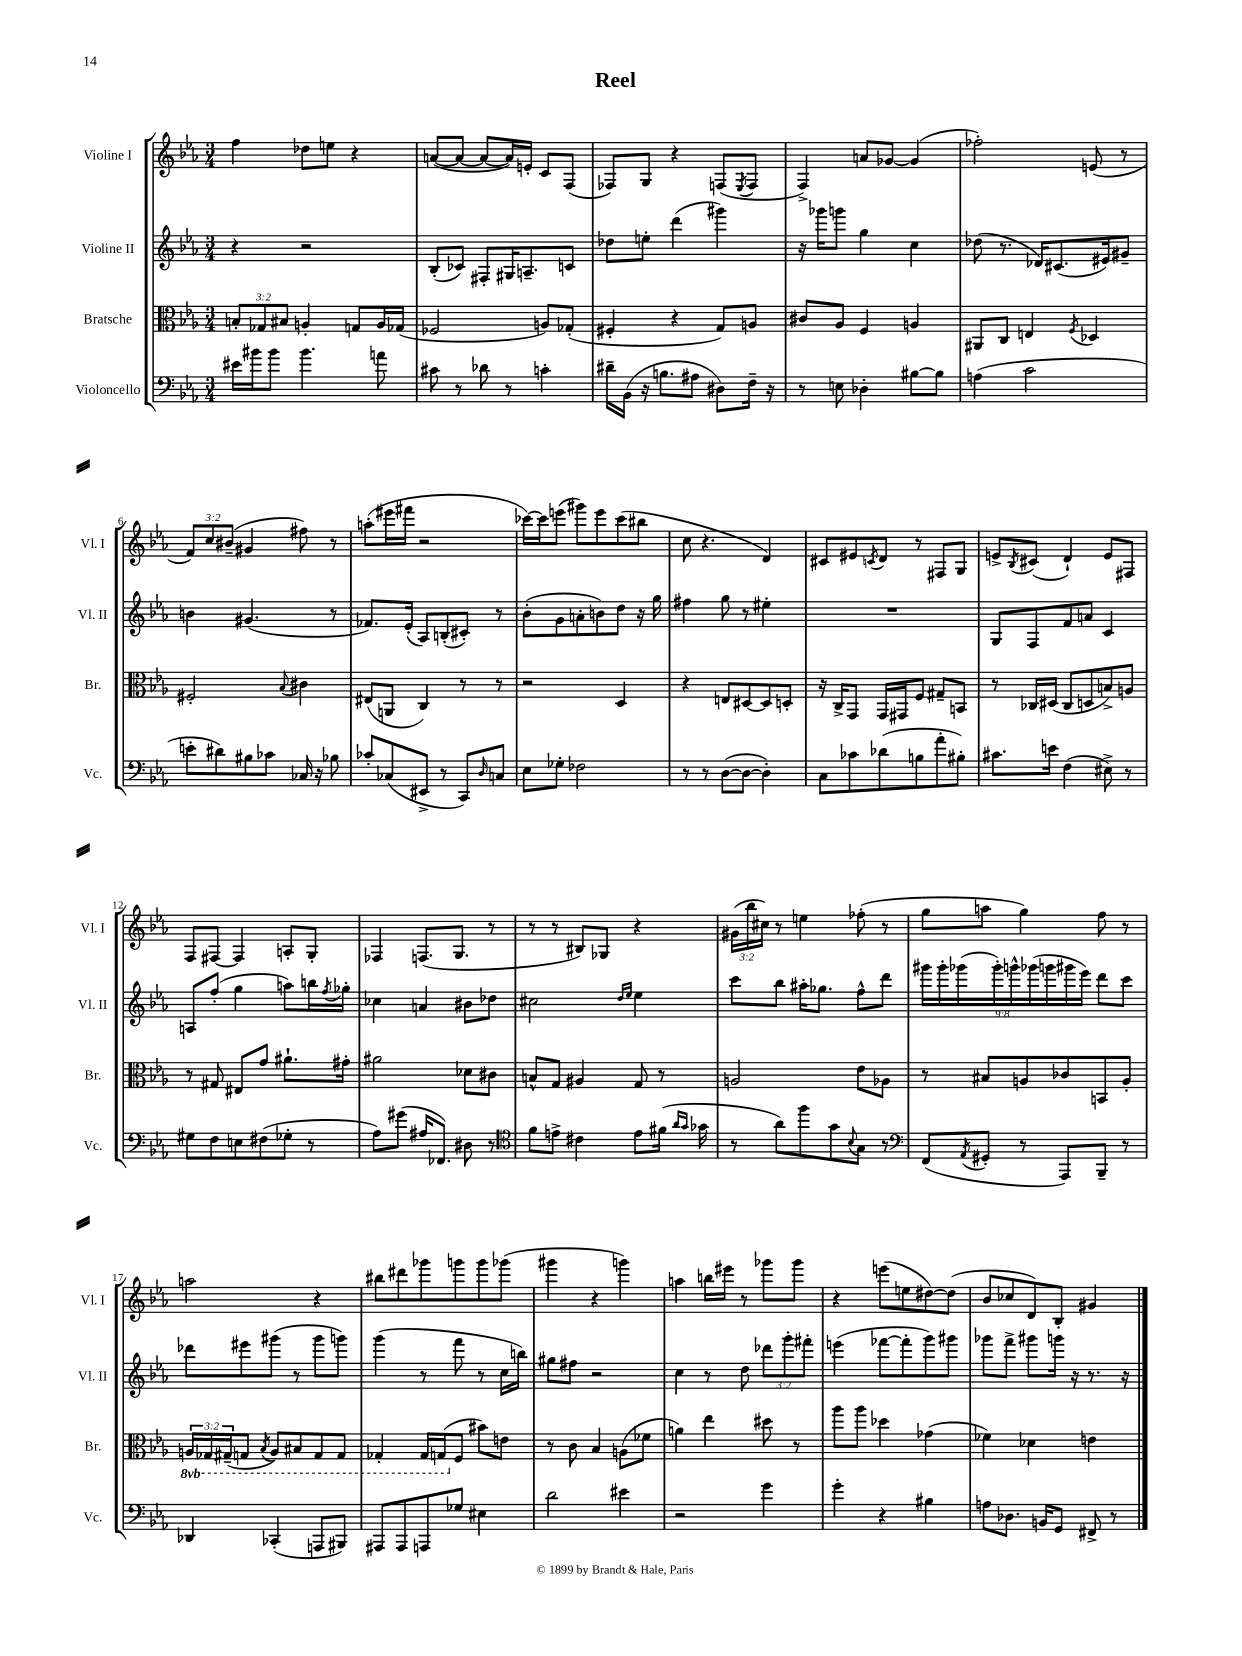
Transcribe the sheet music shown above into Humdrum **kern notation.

**kern	**kern	**kern	**kern
*staff4	*staff3	*staff2	*staff1
*clefF4	*clefC3	*clefG2	*clefG2
*k[b-e-a-]	*k[b-e-a-]	*k[b-e-a-]	*k[b-e-a-]
*M3/4	*M3/4	*M3/4	*M3/4
16e#\LL	12B'/L	4r	4ff\
16b#\J	.	.	.
.	12G-/	.	.
8b#\J	.	.	.
.	12B#/J	.	.
4.b#\	4A'/	2r	8dd-\L
.	.	.	8ee\J
.	8G/L	.	4r
8a\	16A/L	.	.
.	(16G-/JJ	.	.
=	=	=	=
8c#\	2F-/	(8B-'/L	([8a/L
8r	.	8c-/J)	8a/_J
8d-\	.	8F#'/L	8a/_L
8r	.	16G#/K	16a/]L)
.	.	8.A~/	16e'/JJ
4c'\	8A/L)	.	8c/L
.	(8G-'/J	8c/J	(8F/J
=	=	=	=
16d#~\LL	4F#'/	8dd-\L	8F-/L)
(16BB-\JJ	.	.	.
16r	.	8ee'\J	8G/J
8.B\L	.	.	.
.	4r	(4ddd\	4r
8A#\J	.	.	.
8D#\L)	8G/L)	4ggg#\)	(8F/L
.	.	.	8qE-/
16F~\Jk	8A/J	.	8F/J
16r	.	.	.
=	=	=	=
8r	8c#/L	16r	4F^/)
.	.	16ggg-\LK	.
8E\	8A-/J	8ggg\J	.
4D-'\	4F/	4gg\	8a/L
.	.	.	[8g-/J
[8B#\L	4A/	4cc\	(4g-/]
8B#\]J	.	.	.
=	=	=	=
(4A\	8AA#/L	(8dd-\	2ff-'\)
.	8C/J	8.r	.
2c\	4E/	.	.
.	.	16d-/LK)	.
.	.	(8.c#/	.
.	8qF/	.	.
.	4D-/	.	(8e/
.	.	16e#/k)	.
.	.	8g#~/J	8r
=	=	=	=
8e'\L	2F#'/	4b\	12f/L)
.	.	.	12cc/
8d#\)	.	.	.
.	.	.	(12b#~/J
8B#\	.	(4.g#/	4g#/
8c-\J	.	.	.
.	8qqB-/	.	.
16C-/	4c#\	.	8ff#\)
16r	.	.	.
8B-\	.	8r	8r
=	=	=	=
8c-'/L	(8E#/L	8.f-/L)	(8aa'\L
(8C-/	8AA/J	.	16eee#\L
.	.	(16e-'/Jk	16fff#\JJ
8EE#^/J	4C/)	8A-/L)	2r
8r	.	(8B'/	.
8CC/L)	8r	8c#'/J)	.
16qqD/	.	.	.
8C/J	8r	8r	.
=	=	=	=
8E-\L	2r	(8b-'\L	[16ccc-\LL)
.	.	.	16ccc-\]J
8G-'\J	.	8g\	(8eee\J
2F-\	.	8a'\	8ggg#\L)
.	.	8b\)	8eee\
.	4D/	8dd\J	(8ccc-\
.	.	16r	8bb#\J
.	.	16gg\	.
=	=	=	=
8r	4r	4ff#\	8cc\
8r	.	.	4.r
([8D\L	8E/L	8gg\	.
8D\_J	[8D#/	8r	.
4D'\])	8D#/]	4ee#'\	4d/)
.	8D'/J	.	.
=	=	=	=
8C\L	16r	2.r	8c#/L
.	16C^/LK	.	.
8c-\	8GG/J	.	8e#/
.	.	.	8qc/
(8d-\	16GG/LL	.	8d/J
.	16GG#/J	.	.
8B\	8F/J	.	8r
8a-'\	8G#~/L	.	8F#/L
8B#'\J)	8BB/J	.	8G/J
=	=	=	=
8.c#\L	8r	8G/L	8e^/L
.	.	.	8qB-/
.	16C-/LL	8F/	(8c#/J
16e\Jk	(16D#/JJ	.	.
(4F\	8C-/L	8f/	4d`/)
.	8D/	8a/J	.
8E#^\)	8B^/)	4c/	8e/L
8r	8A/J	.	8F#/J
=	=	=	=
8G#\L	8r	8A/L	8F/L
8F\	8G#/	(8ff'/J	[8F#/J
8E\	8E#/L	4gg\	4F#/]
(8F#\	8g/J	.	.
8G-'\J	8.a#`\L	8aa\L)	8A'/L
8r	.	16bb\L	8G'/J
.	.	8qff/	.
.	16g#'\Jk	16gg-'\JJ	.
=	=	=	=
8A-\L)	2a#\	4cc-\	4F-/
(8g#\J	.	.	.
16A#/LK	.	4a/	(8.F/L
8.FF-/J)	.	.	.
.	.	.	8.G/J
8D#\	8d-\L	8b#\L	.
8r	8c#\J	8dd-\J	8r
=	=	=	=
*clefC4	*	*	*
8f\L	8B^^/L	2cc#\	8r
8e^\J	8G/J	.	8r
4c#\	4A#/	.	8B#/L)
.	.	.	8G-/J
.	.	16qqdd/LL	.
.	.	16qqee-/JJ	.
8e\L	8G/	4ee-\	4r
(16f#\Jk	8r	.	.
16qqa-/LL	.	.	.
16qqg/JJ	.	.	.
16g-\	.	.	.
=	=	=	=
8r	2A/	8ccc\L	(24g#\LL
.	.	.	24bb-\
.	.	.	24cc#\JJ)
8a-\L)	.	8bb-\J	8r
8ff\	.	16aa#'\LK	4ee\
.	.	8.gg-\J	.
8g\	.	.	.
8qqB-/	.	.	.
8G\J	8e-\L	8ff^^\L	(8ff-'\
8r	8A-\J	8ddd\J	8r
=	=	=	=
*clefF4	*	*	*
(8FF/L	8r	18ggg#\LL	8gg\L
.	.	18ggg#'\	.
.	.	(18ggg-\	.
8qAA-/	.	.	.
8GG#'/J	8B#/L	.	8aa\J
.	.	18ggg-'\)	.
.	.	18ggg^^\	.
8r	8A/	.	4gg\)
.	.	(18ggg-\	.
.	.	18ggg\	.
8AAA-/L)	8c-/	.	.
.	.	18ggg#\	.
.	.	18eee-\JJ)	.
8BBB-~/J	8BB/	8ddd\L	8ff\
8r	8A'/J	8ccc\J	8r
=	=	=	=
4DD-/	24AA/LL	8ddd-\L	2aa\
.	24GG-/	.	.
.	(24GG#~/J	.	.
.	8GG/J	8eee#\	.
.	8qBB-/	.	.
(4CC-'/	8AA/L)	(8ggg#\J	.
.	8BB#/	8r	.
8AAA/L	8GG/	8ggg#\L	4r
8BBB#/J)	8GG/J	8ggg\J)	.
=	=	=	=
8AAA#/L	4GG-'/	(4ggg\	8bb#\L
8AAA#/	.	.	8ddd#\
8AAA/	16GG-/LL	8r	8ggg-\
.	(16GG/J	.	.
8G-/J	8F/J	8fff\	8ggg\
4E#\	8b#\L)	8r	8ggg\
.	8e\J	16cc\LL	(8ggg-\J
.	.	16bb\JJ)	.
=	=	=	=
2d\	8r	8gg#\L	4ggg#\
.	8c\	8ff#\J	.
.	4B-/	2r	4r
4e#\	(8A\L	.	4ggg\)
.	8f-\J	.	.
=	=	=	=
2r	4a\)	4cc\	4aa\
.	4ee-\	8r	16bb\LL
.	.	.	16eee#\JJ
.	.	8dd\	8r
4g\	8dd#\	12ddd-\L	8ggg-\L
.	.	12ggg'\	.
.	8r	.	8ggg-\J
.	.	12fff#'\J	.
=	=	=	=
4g'\	8aa-\L	(4eee\	4r
.	8aa-\J	.	.
4r	4dd-\	[8fff-\L	(8eee\L
.	.	8fff-'\]	8ee\
4B#\	(4g-\	8ggg\)	[8dd#\)
.	.	8ggg#\J	(8dd#\]J
=	=	=	=
8A\L	4f-\)	8ggg-\L	8b-/L
8.D-\J	.	8fff^\J	8cc-/
.	4d-\	8ggg#\L	8d/)
16BB/LK	.	.	.
8GG/J	.	16ggg\Jk	8B-'/J
.	.	16r	.
8FF#^/	4e\	8.r	4g#/
8r	.	.	.
.	.	16r	.
==	==	==	==
*-	*-	*-	*-
